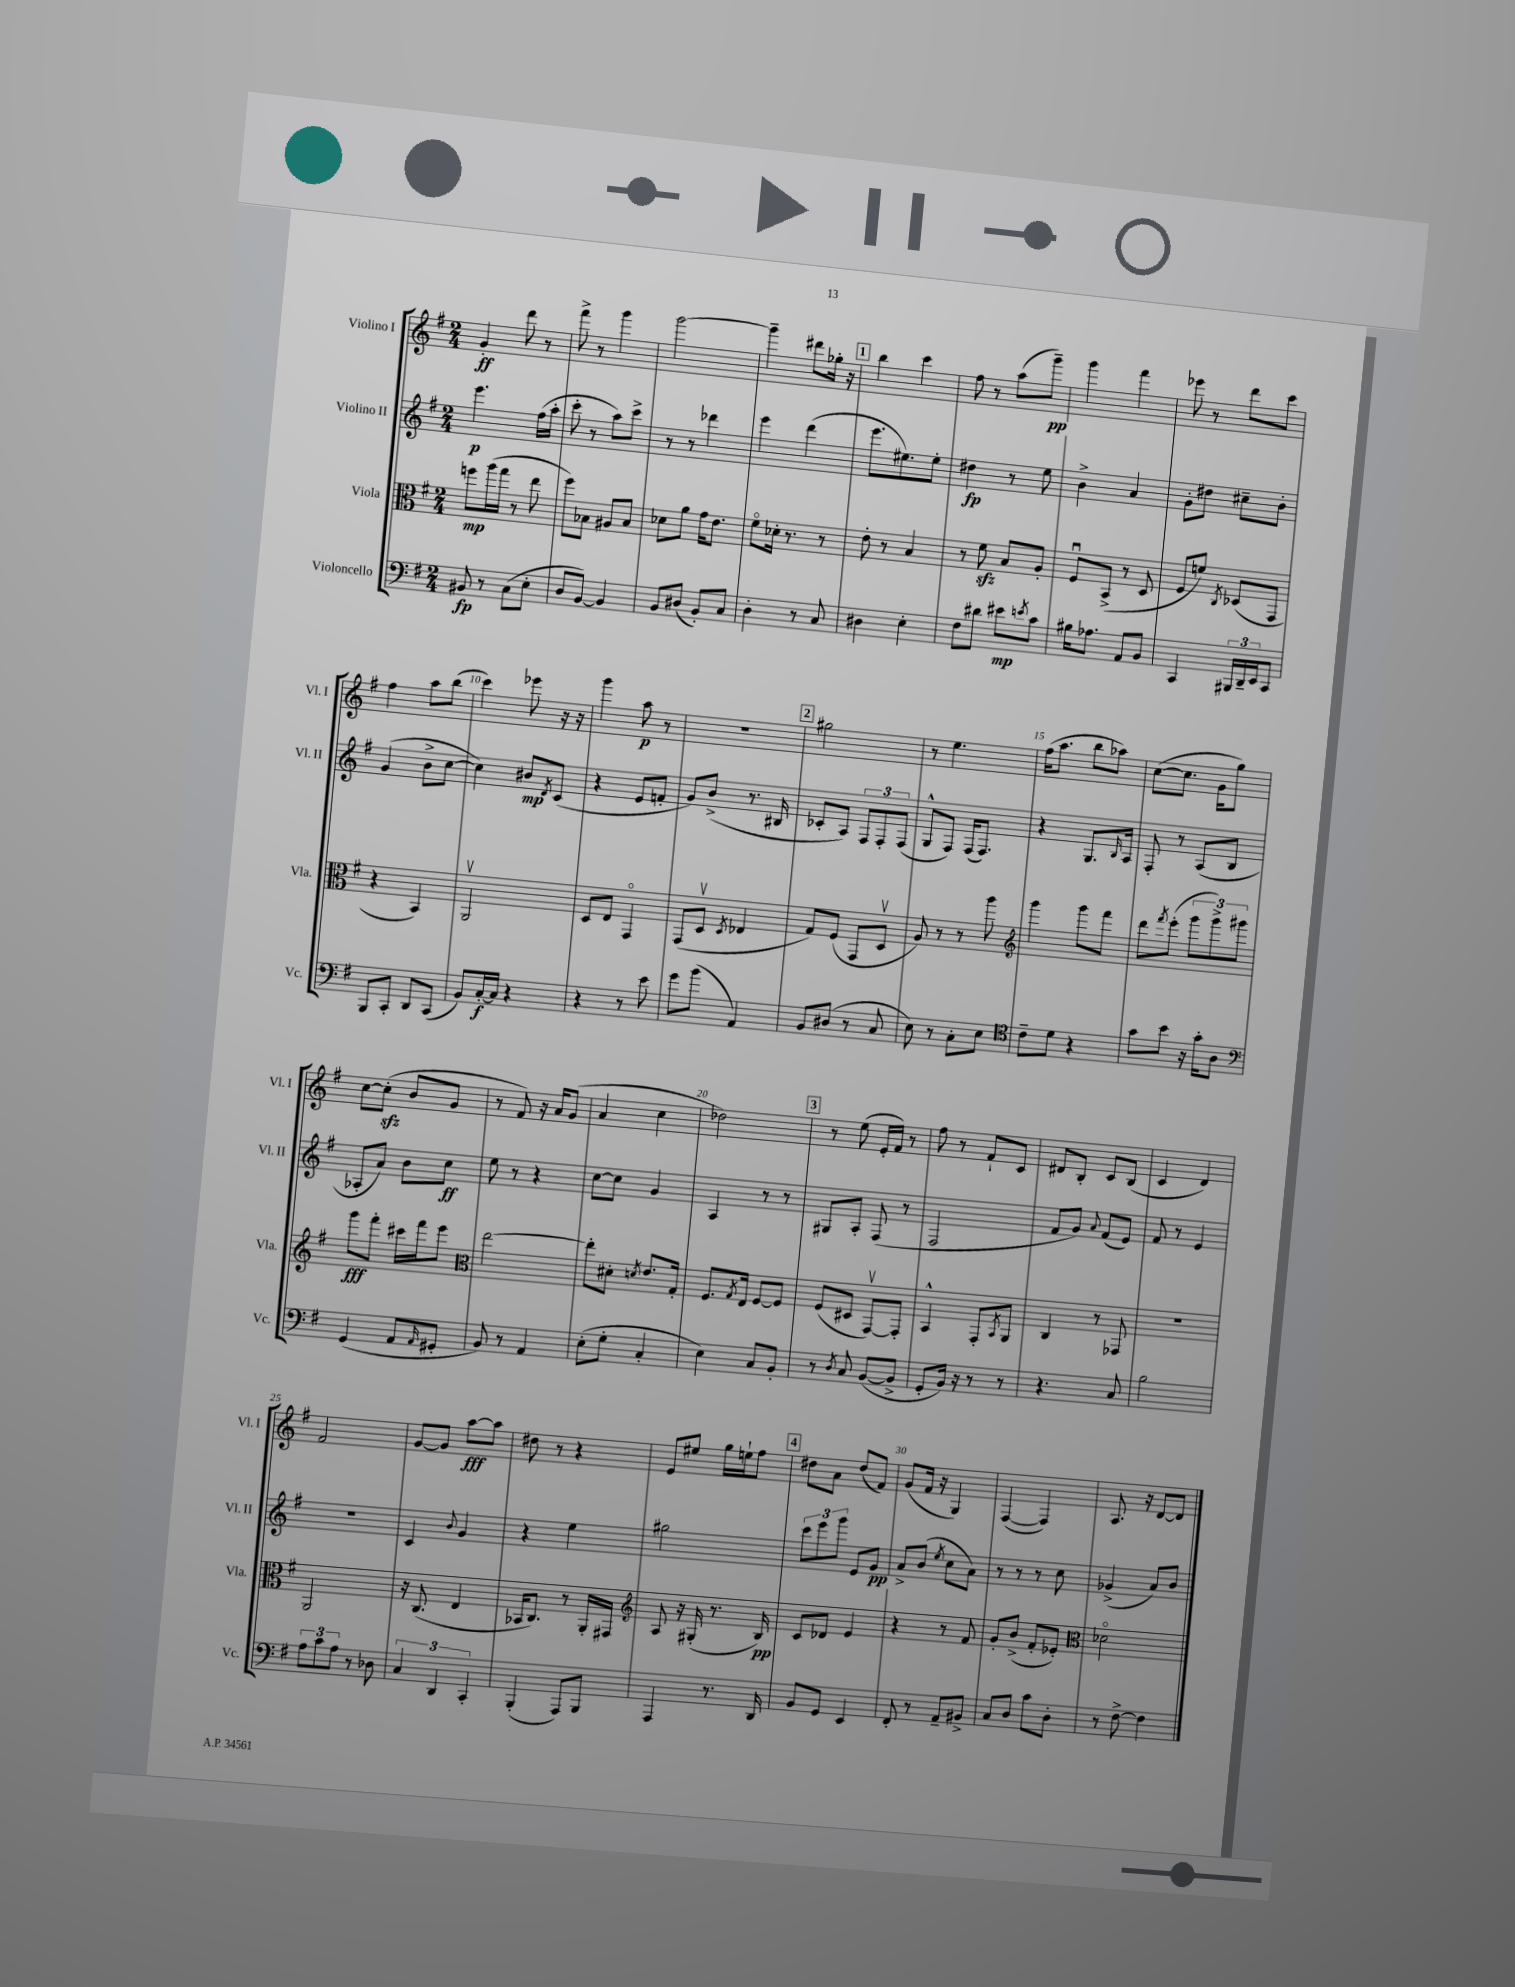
<<
\new StaffGroup <<
\new Staff = "s0" \with { instrumentName = "Violino I" shortInstrumentName = "Vl. I" } {
    \clef treble \key g \major \numericTimeSignature \time 2/4
    g'4-.\ff d'''8 r8 |
    fis'''8-> r8 g'''4 |
    g'''2~ |
    g'''4-- dis'''8 ges''16-. r16 |
    \mark \markup { \box "1" } b''4 c'''4 |
    fis''8 r8 a''8( g'''8--\pp) |
    g'''4 fis'''4 |
    ees'''8 r8 d'''8 c'''8 |
    fis''4 a''8 b''8( |
    c'''4) ees'''8 r16 r16 |
    g'''4 a''8\p r8 |
    r2 |
    \mark \markup { \box "2" } gis''2 |
    r8 e''4. |
    fis''16( a''8. b''8 aes''8) |
    c''8~( c''8. g'16 g''8) |
    c''8~ c''8-.\sfz( b'8 g'8 |
    r8 fis'8) r16 a'16 g'8( |
    a'4 c''4 |
    des''2) |
    \mark \markup { \box "3" } r8 e''8( e'16-. fis'16) r8 |
    fis''8 r8 fis'8-! c'8 |
    dis'8 b8-. c'8 b8( |
    c'4 d'4) |
    fis'2 |
    g'8~ g'8 a''8~\fff a''8 |
    dis''8 r8 r4 |
    e'8 eis''8 g''16 e''16-! fis''8 |
    \mark \markup { \box "4" } dis''8 a'8 dis''8( fis'8) |
    g'8( fis'16 r16 g4) |
    fis4~( fis4) |
    a8. r16 d'8~ d'8 \bar "|." |
}
\new Staff = "s1" \with { instrumentName = "Violino II" shortInstrumentName = "Vl. II" } {
    \clef treble \key g \major \numericTimeSignature \time 2/4
    e'''4.\p fis''16( a''16-. |
    c'''8-. r8 a''8) c'''8-> |
    r8 r8 des'''4 |
    e'''4 d'''4( |
    \mark \markup { \box "1" } e'''8. eis''8.) eis''8-. |
    dis''4\fp r8 e''8 |
    b'4-> a'4 |
    g'8-. dis''8 cis''8-- b'8-. |
    g'4( b'8-> c''8~ |
    c''4) bis'8\mp \acciaccatura { d'8 } c'8( |
    r4 e'8 f'8-. |
    g'8) b'8->( r8. bis16 |
    \mark \markup { \box "2" } ces'8-. a8) \tuplet 3/2 { fis8 fis8-. fis8( } |
    g8-^ fis8) fis16( fis8.) |
    r4 g8. \grace { b16 } a16 |
    fis8-. r8 a8( b8 |
    aes8-. a'8) b'8 c''8\ff |
    e''8 r8 r4 |
    c''8~ c''8 g'4 |
    a4 r8 r8 |
    \mark \markup { \box "3" } gis8 a8-. fis8( r8 |
    fis2 |
    fis'8 g'8) \appoggiatura { a'8 } fis'8( e'8) |
    fis'8 r8 e'4 |
    R2 |
    c'4 \appoggiatura { b'8 } g'4 |
    r4 e''4 |
    gis''2 |
    \mark \markup { \box "4" } \tuplet 3/2 { c'''8 e'''8 g'''8 } e'8 g'8\pp |
    a'8-> b'8( \acciaccatura { e''8 } c''8 a'8) |
    r8 r8 r8 c''8 |
    ges'4->( a'8) b'8 \bar "|." |
}
\new Staff = "s2" \with { instrumentName = "Viola" shortInstrumentName = "Vla." } {
    \clef alto \key g \major \numericTimeSignature \time 2/4
    f''8\mp a''16( g''16 r8 e''8 |
    fis''8) bes8 ais8 bes8 |
    des'8 a'8 g'16 e'8. |
    fis'8\flageolet des'16-. r8. r8 |
    \mark \markup { \box "1" } e'8-. r8 b4 |
    r8 fis'8\sfz b8 a8-. |
    fis8\downbow b,8->( r8 d8 |
    fis8 f'8) \acciaccatura { c8 } des8( g,8 |
    r4 b,4) |
    a,2\upbow |
    d8 e8 g,4\flageolet |
    g,8( d8\upbow \acciaccatura { d8 } ees4 |
    \mark \markup { \box "2" } g8) fis8( g,8 d8\upbow |
    a8) r8 r8 a''8 |
    \clef treble g'''4 g'''8 fis'''8 |
    d'''8 \acciaccatura { fis'''8 } e'''8-.( \tuplet 3/2 { g'''8 g'''8->) gis'''8 } |
    g'''8\fff fis'''8-. cis'''16 fis'''16 e'''8 |
    \clef alto e''2~ |
    e''8-. dis'8-. \acciaccatura { d'8 } e'8. g16-. |
    fis8. \acciaccatura { g8 } e16 fis8~ fis8 |
    \mark \markup { \box "3" } fis8( dis8 g,8~\upbow) g,8-. |
    b,4-^ g,8-. \acciaccatura { b,8 } a,8 |
    c4 r8 ges,8 |
    R2 |
    a,2 |
    r16 c8.( e4 |
    bes,16 c8.) r8 a,16-. gis,16 |
    \clef treble a8 r16 gis16-.( r8. b16\pp) |
    \mark \markup { \box "4" } c'8 des'8 e'4 |
    r4 r8 fis'8 |
    g'8-. b'8->( fis'8-. ees'8-.) |
    \clef alto des'2\flageolet \bar "|." |
}
\new Staff = "s3" \with { instrumentName = "Violoncello" shortInstrumentName = "Vc." } {
    \clef bass \key g \major \numericTimeSignature \time 2/4
    bis,8\fp r8 c8( e8-. |
    d8 b,8~) b,4 |
    b,8 dis8( b,8-.) c8 |
    d4-. r8 c8 |
    \mark \markup { \box "1" } dis4 e4-. |
    fis8 dis'8 eis'8\mp \acciaccatura { e'8 } c'8 |
    bis16 aes8. a,8 b,8 |
    c,4 \tuplet 3/2 { bis,,16 d,16-- e,16 } c,8 |
    b,,8 c,8-. d,8 c,8( |
    b,8) c16~-.\f c16 r4 |
    r4 r8 e'8 |
    g'8 b'8( a,4) |
    \mark \markup { \box "2" } b,8 dis8( r8 c8 |
    e8) r8 c8-. e8 |
    \clef tenor c'8-- d'8 r4 |
    g'8 b'8 r16 g'16-. a8 |
    \clef bass g,4( a,8 \grace { a,16 } gis,8-. |
    b,8) r8 a,4 |
    e8-.( g8-. c4-. |
    e4) c8 b,8-. |
    \mark \markup { \box "3" } r8 \acciaccatura { d8 } c8 b,8~( b,8-> |
    g,8-. b,16) r16 r8 r8 |
    r4. c8 |
    b2 |
    \tuplet 3/2 { a8 c'8 a8 } r8 des8 |
    \tuplet 3/2 { c4 d,4 c,4-. } |
    b,,4-.( a,,8) b,,8 |
    a,,4 r8. d,16 |
    \mark \markup { \box "4" } b,8 g,8 e,4 |
    fis,8-. r8 a,8-- bis,8-> |
    c8 d8 c'8 d8-. |
    r8 fis8~-> fis4 \bar "|." |
}
>>
>>
\layout { \context { \Score \override BarNumber.break-visibility = ##(#f #t #t) barNumberVisibility = #(every-nth-bar-number-visible 5) } }
